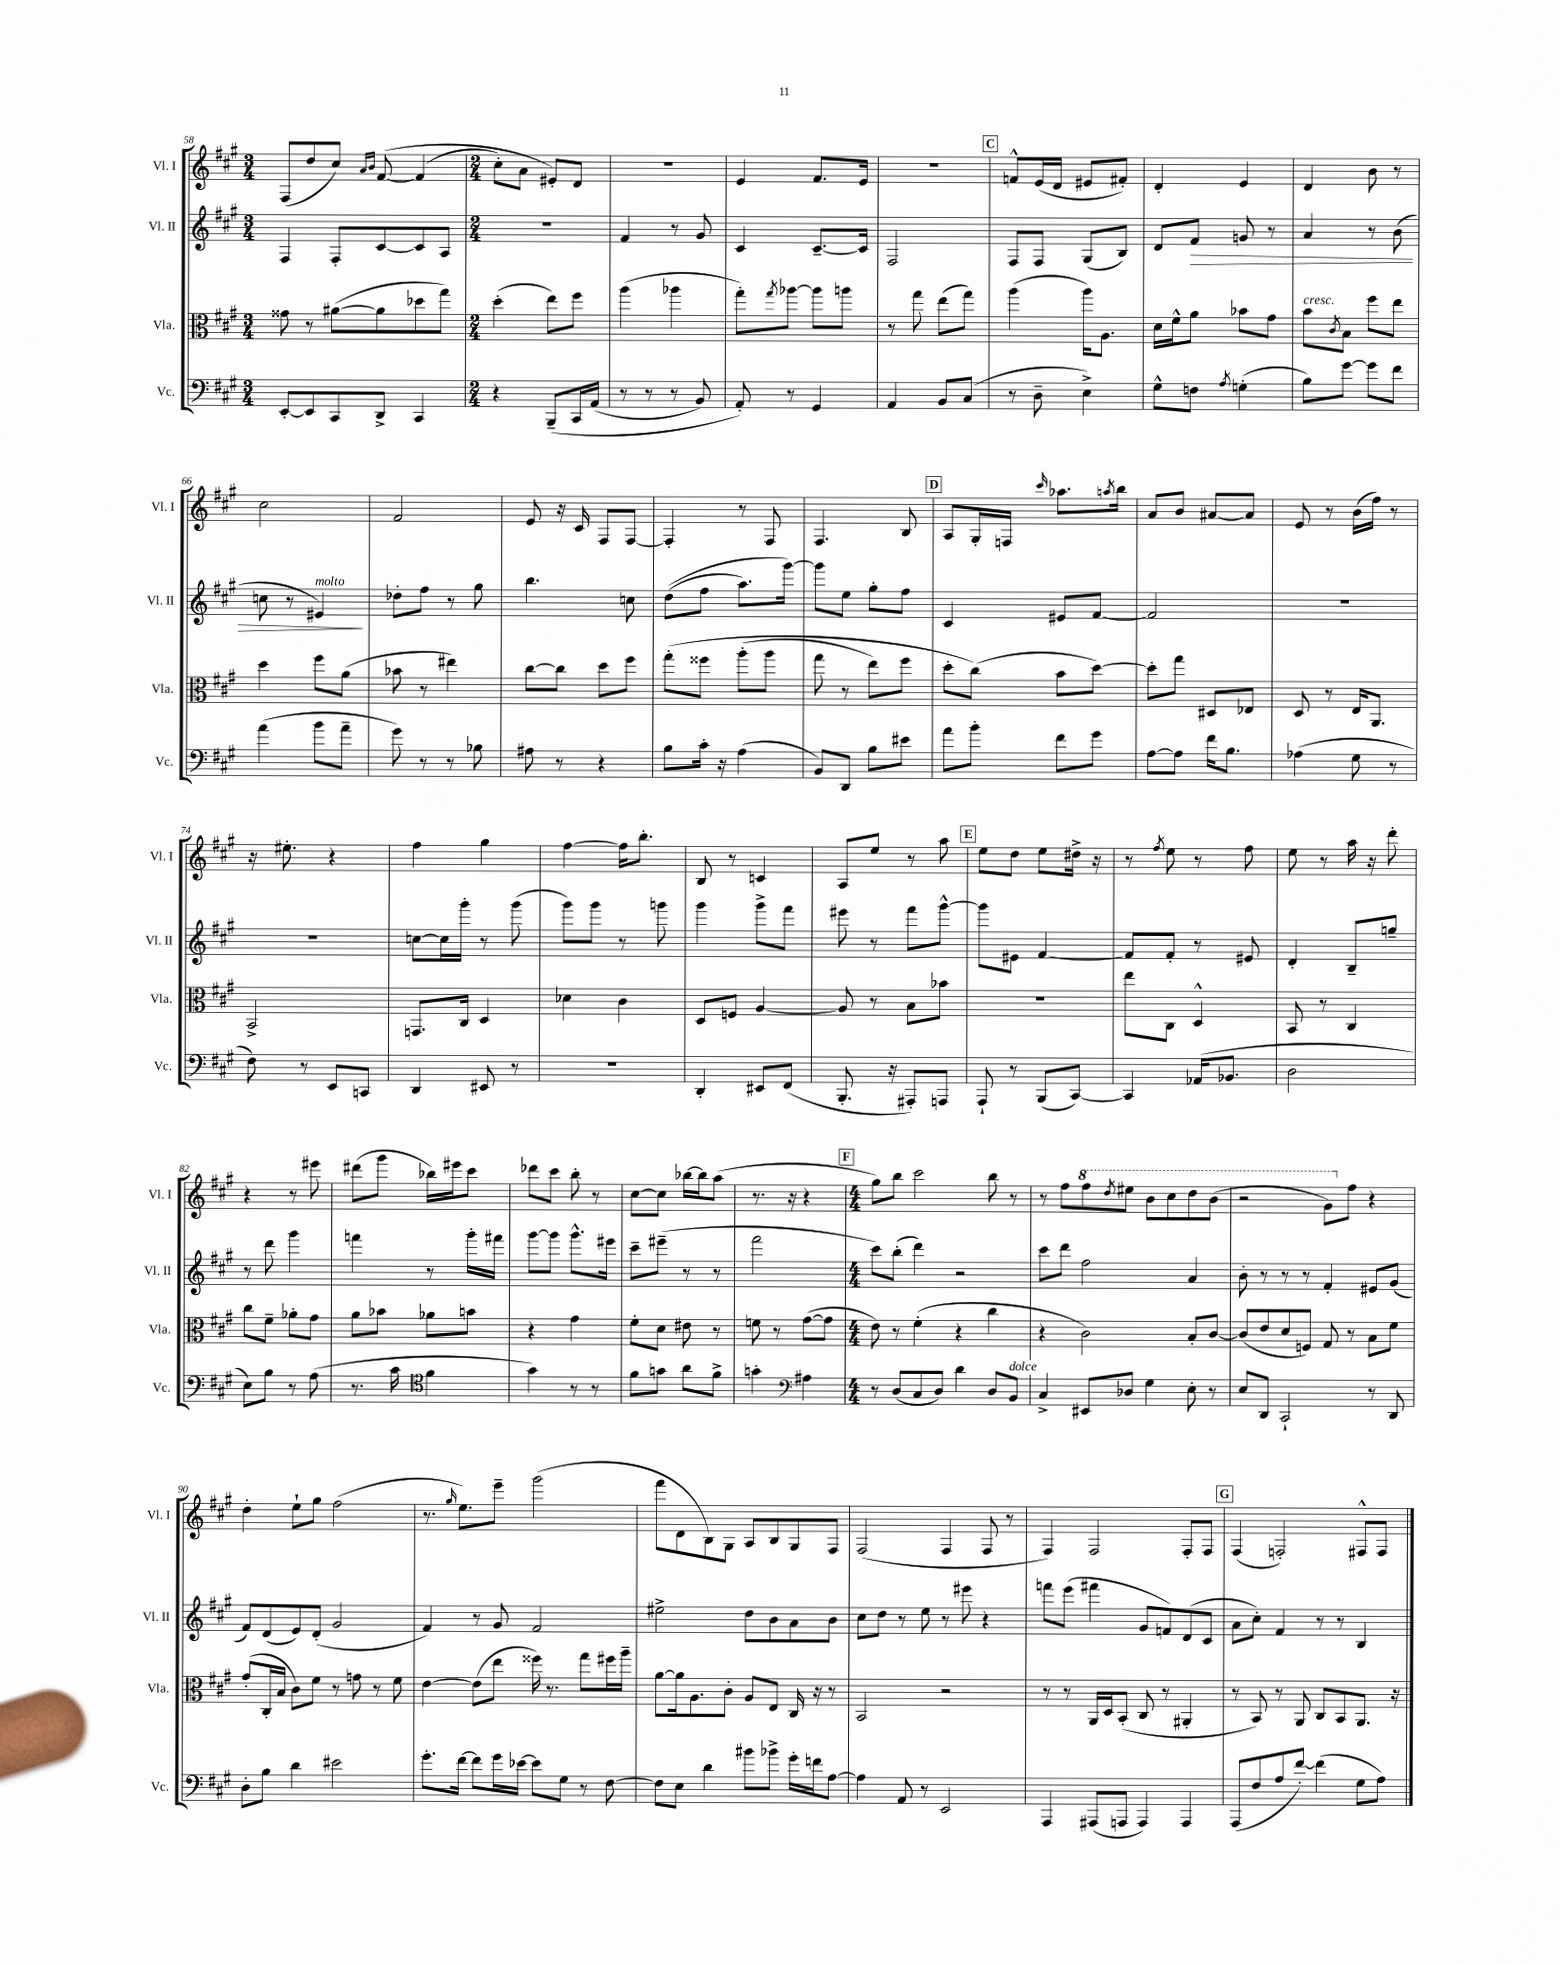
<<
\new StaffGroup <<
\new Staff = "s0" \with { instrumentName = "Vl. I" shortInstrumentName = "Vl. I" } {
    \clef treble \key a \major \numericTimeSignature \time 3/4
    fis8( d''8 cis''8) \grace { a'16 b'16 } fis'8~\( fis'4( |
    \numericTimeSignature \time 2/4 cis''8-.) a'8 eis'8-.\) d'8 |
    R2 |
    e'4 fis'8. e'16 |
    R2 |
    \mark \markup { \box "C" } f'8-^ e'16( d'16 eis'8 fis'8-.) |
    d'4-. e'4 |
    d'4 b'8 r8 |
    cis''2 |
    fis'2 |
    e'8 r16 cis'16 fis8 fis8~ |
    fis4-. r8 fis8 |
    fis4. b8 |
    \mark \markup { \box "D" } a8 gis16-. f16 \grace { cis'''16 } aes''8. \acciaccatura { a''8 } b''16 |
    a'8 b'8 ais'8~ ais'8 |
    e'8 r8 b'16( fis''16) r8 |
    r16 eis''8.-. r4 |
    fis''4 gis''4 |
    fis''4~ fis''16 b''8.-. |
    b8 r8 c'4 |
    a8 e''8 r8 a''8 |
    \mark \markup { \box "E" } e''8 d''8 e''8 dis''16-> r16 |
    r8 \acciaccatura { fis''8 } e''8 r8 fis''8 |
    e''8 r8 a''16 r16 d'''8-. |
    r4 r8 eis'''8 |
    dis'''8( gis'''8 bes''16) eis'''16 cis'''8 |
    des'''8 cis'''8 b''8-. r8 |
    cis''8~ cis''8 bes''16~ bes''16 a''8( |
    r8. r16 r4 |
    \mark \markup { \box "F" } \numericTimeSignature \time 4/4 gis''8) b''8 cis'''2 b''8 r8 |
    r8 fis''8 \ottava #1 fis'''8 \acciaccatura { d'''8 } eis'''8 b''8 cis'''8 d'''8 b''8( |
    r2 gis''8) \ottava #0 fis''8 r4 |
    d''4-. e''8-! gis''8 fis''2( |
    r8. \grace { gis''16 } e''8.) e'''8-- gis'''2( |
    fis'''8 d'8 b8) gis8 a8 b8 gis8 fis8 |
    fis2( fis4 fis8 r8 |
    fis4) fis2 fis8-. fis8 |
    \mark \markup { \box "G" } fis4( f2-.) fis8-^ fis8 \bar "|." |
}
\new Staff = "s1" \with { instrumentName = "Vl. II" shortInstrumentName = "Vl. II" } {
    \clef treble \key a \major \numericTimeSignature \time 3/4
    fis4 fis8-. cis'8~ cis'8 a8 |
    \numericTimeSignature \time 2/4 r2 |
    fis'4 r8 gis'8 |
    cis'4 cis'8.~-- cis'16 |
    fis2 |
    \mark \markup { \box "C" } fis8 fis8 gis8( b8) |
    d'8 fis'8\> g'8 r8 |
    a'4 r8 b'8( |
    c''8 r8 eis'4\!^\markup { \italic "molto" }) |
    des''8-. fis''8 r8 gis''8 |
    b''4. c''8 |
    d''8(\( fis''8 a''8.) gis'''16~\) |
    gis'''8 e''8 gis''8-. fis''8 |
    \mark \markup { \box "D" } cis'4 eis'8 fis'8~ |
    fis'2 |
    R2 |
    R2 |
    c''8~ c''16 gis'''16-. r8 gis'''8( |
    gis'''8) gis'''8 r8 g'''8 |
    gis'''4 gis'''8-> fis'''8 |
    eis'''8 r8 fis'''8 gis'''8~-^ |
    \mark \markup { \box "E" } gis'''8 eis'8 fis'4~ |
    fis'8 fis'8-. r8 eis'8 |
    d'4-. b8-- g''8-- |
    r8 d'''8 gis'''4 |
    f'''4 r8 gis'''16-. fis'''16 |
    gis'''8~ gis'''8 gis'''8.-^ eis'''16 |
    cis'''8-- eis'''8--( r8 r8 |
    fis'''2 |
    \mark \markup { \box "F" } \numericTimeSignature \time 4/4 cis'''8) b''8-.( d'''4) r2 |
    cis'''8 d'''8 fis''2 a'4 |
    b'8-. r8 r8 r8 fis'4-. eis'8 gis'8( |
    fis'8) d'8( e'8) d'8-.( gis'2 |
    fis'4) r8 gis'8 fis'2 |
    eis''2-> d''8 b'8 a'8 b'8 |
    cis''8 d''8 r8 e''8 r8 eis'''8 r4 |
    f'''8 e'''8( fis'''4 gis'8 f'8) d'8( cis'8 |
    \mark \markup { \box "G" } a'8 cis''8-.) fis'4 r8 r8 b4 \bar "|." |
}
\new Staff = "s2" \with { instrumentName = "Vla." shortInstrumentName = "Vla." } {
    \clef alto \key a \major \numericTimeSignature \time 3/4
    gisis'8 r8 ais'8~( ais'8 des''8 gis''8) |
    \numericTimeSignature \time 2/4 d''4-.( e''8) fis''8 |
    a''4( aes''4 |
    gis''8-.) \acciaccatura { gis''8 } aes''8~ aes''8 a''8 |
    r8 gis''8 e''8( gis''8) |
    \mark \markup { \box "C" } a''4( a''16) a8. |
    d'16 fis'16-^ a'8 bes'8 gis'8 |
    b'8^\markup { \italic "cresc." } \acciaccatura { cis'8 } b8 fis''8 e''8 |
    d''4 fis''8 a'8( |
    bes'8 r8 eis''4) |
    cis''8~ cis''8 d''8 fis''8 |
    gis''8-.\( fisis''8 a''8-.( a''8 |
    gis''8 r8 e''8) fis''8 |
    \mark \markup { \box "D" } d''8-. cis''8(\) b'8 d''8~) |
    d''8-. gis''8 dis8 ees8 |
    d8 r8 e16 a,8. |
    b,2-> |
    g,8. cis16 d4 |
    des'4 cis'4 |
    d8 f8 a4~ |
    a8 r8 b8 bes'8 |
    \mark \markup { \box "E" } R2 |
    e''8 cis8 d4-^ |
    b,8 r8 cis4 |
    cis''8 fis'8-- aes'8-. gis'8 |
    a'8 bes'8 aes'8 b'8 |
    r4 gis'4 |
    fis'8-. d'8 eis'8 r8 |
    f'8 r8 gis'8~( gis'8 |
    \mark \markup { \box "F" } \numericTimeSignature \time 4/4 e'8) r8 fis'4-.( r4 cis''4 |
    r4 cis'2) b8-. cis'8~ |
    cis'8( e'8 d'8 f8) gis8 r8 b8 fis'8 |
    gis'8-.( cis16-. b16 cis'8) fis'8 r8 g'8 r8 fis'8 |
    e'4~ e'8( e''8 fisis''16) r8. gis''8 fis''16 a''16-- |
    a'8~ a'16 a8. cis'8-. a8 e8 cis16 r16 r8 |
    b,2 r2 |
    r8 r8 a,16 d16 b,8-.( cis8 r8 ais,4-. |
    \mark \markup { \box "G" } r8 b,8) r8 a,8 cis8 b,8 a,8. r16 \bar "|." |
}
\new Staff = "s3" \with { instrumentName = "Vc." shortInstrumentName = "Vc." } {
    \clef bass \key a \major \numericTimeSignature \time 3/4
    e,8~-. e,8 cis,8 d,8-> cis,4 |
    \numericTimeSignature \time 2/4 r4 b,,8--\( cis,16 a,16( |
    r8 r8 r8 b,8) |
    a,8-.\) r8 gis,4 |
    a,4 b,8 cis8( |
    \mark \markup { \box "C" } r8 d8-- e4->) |
    gis8-^ f8 \acciaccatura { a8 } g4-.( |
    b8) gis'8~ gis'8 fis'8 |
    a'4( b'8 a'8-- |
    gis'8) r8 r8 bes8 |
    ais8 r8 r4 |
    b8 cis'16-. r16 a4( |
    b,8) d,8 b8 eis'8 |
    \mark \markup { \box "D" } a'8 b'8-. fis'8 gis'8 |
    a8~ a8 fis'16 b8. |
    aes4( gis8 r8 |
    fis8) r8 e,8 c,8 |
    d,4 eis,8 r8 |
    r2 |
    d,4-. eis,8 fis,8( |
    b,,8.-. r16 ais,,8-.) a,,8 |
    \mark \markup { \box "E" } a,,8-! r8 b,,8( cis,8~) |
    cis,4 aes,16( bes,8. |
    d2 |
    e8) b8 r8 a8( |
    r8. cis'16 \clef tenor fis'4 |
    gis'4) r8 r8 |
    fis'8 g'8 a'8 fis'8-> |
    g'4-. \clef bass ais4 |
    \mark \markup { \box "F" } \numericTimeSignature \time 4/4 r8 d8( cis8 d8) d'4 d8 b,8^\markup { \italic "dolce" } |
    cis4-> eis,8 des8 gis4 e8-. r8 |
    e8 d,8 cis,2-! r8 d,8 |
    d8-. b8 d'4 eis'2 |
    gis'8.-. fis'16~ fis'8 gis'16 ees'16~ ees'8 gis8 r8 fis8~ |
    fis8 e8 d'4 bis'8 bes'8-> gis'16-. f'16 a8~ |
    a4 a,8 r8 e,2 |
    a,,4 ais,,8( a,,8 a,,4) a,,4 |
    \mark \markup { \box "G" } a,,8( fis8 a8 fis'8~-.) fis'4( gis8 a8) \bar "|." |
}
>>
>>
\layout { \context { \Score currentBarNumber = #58 } }
